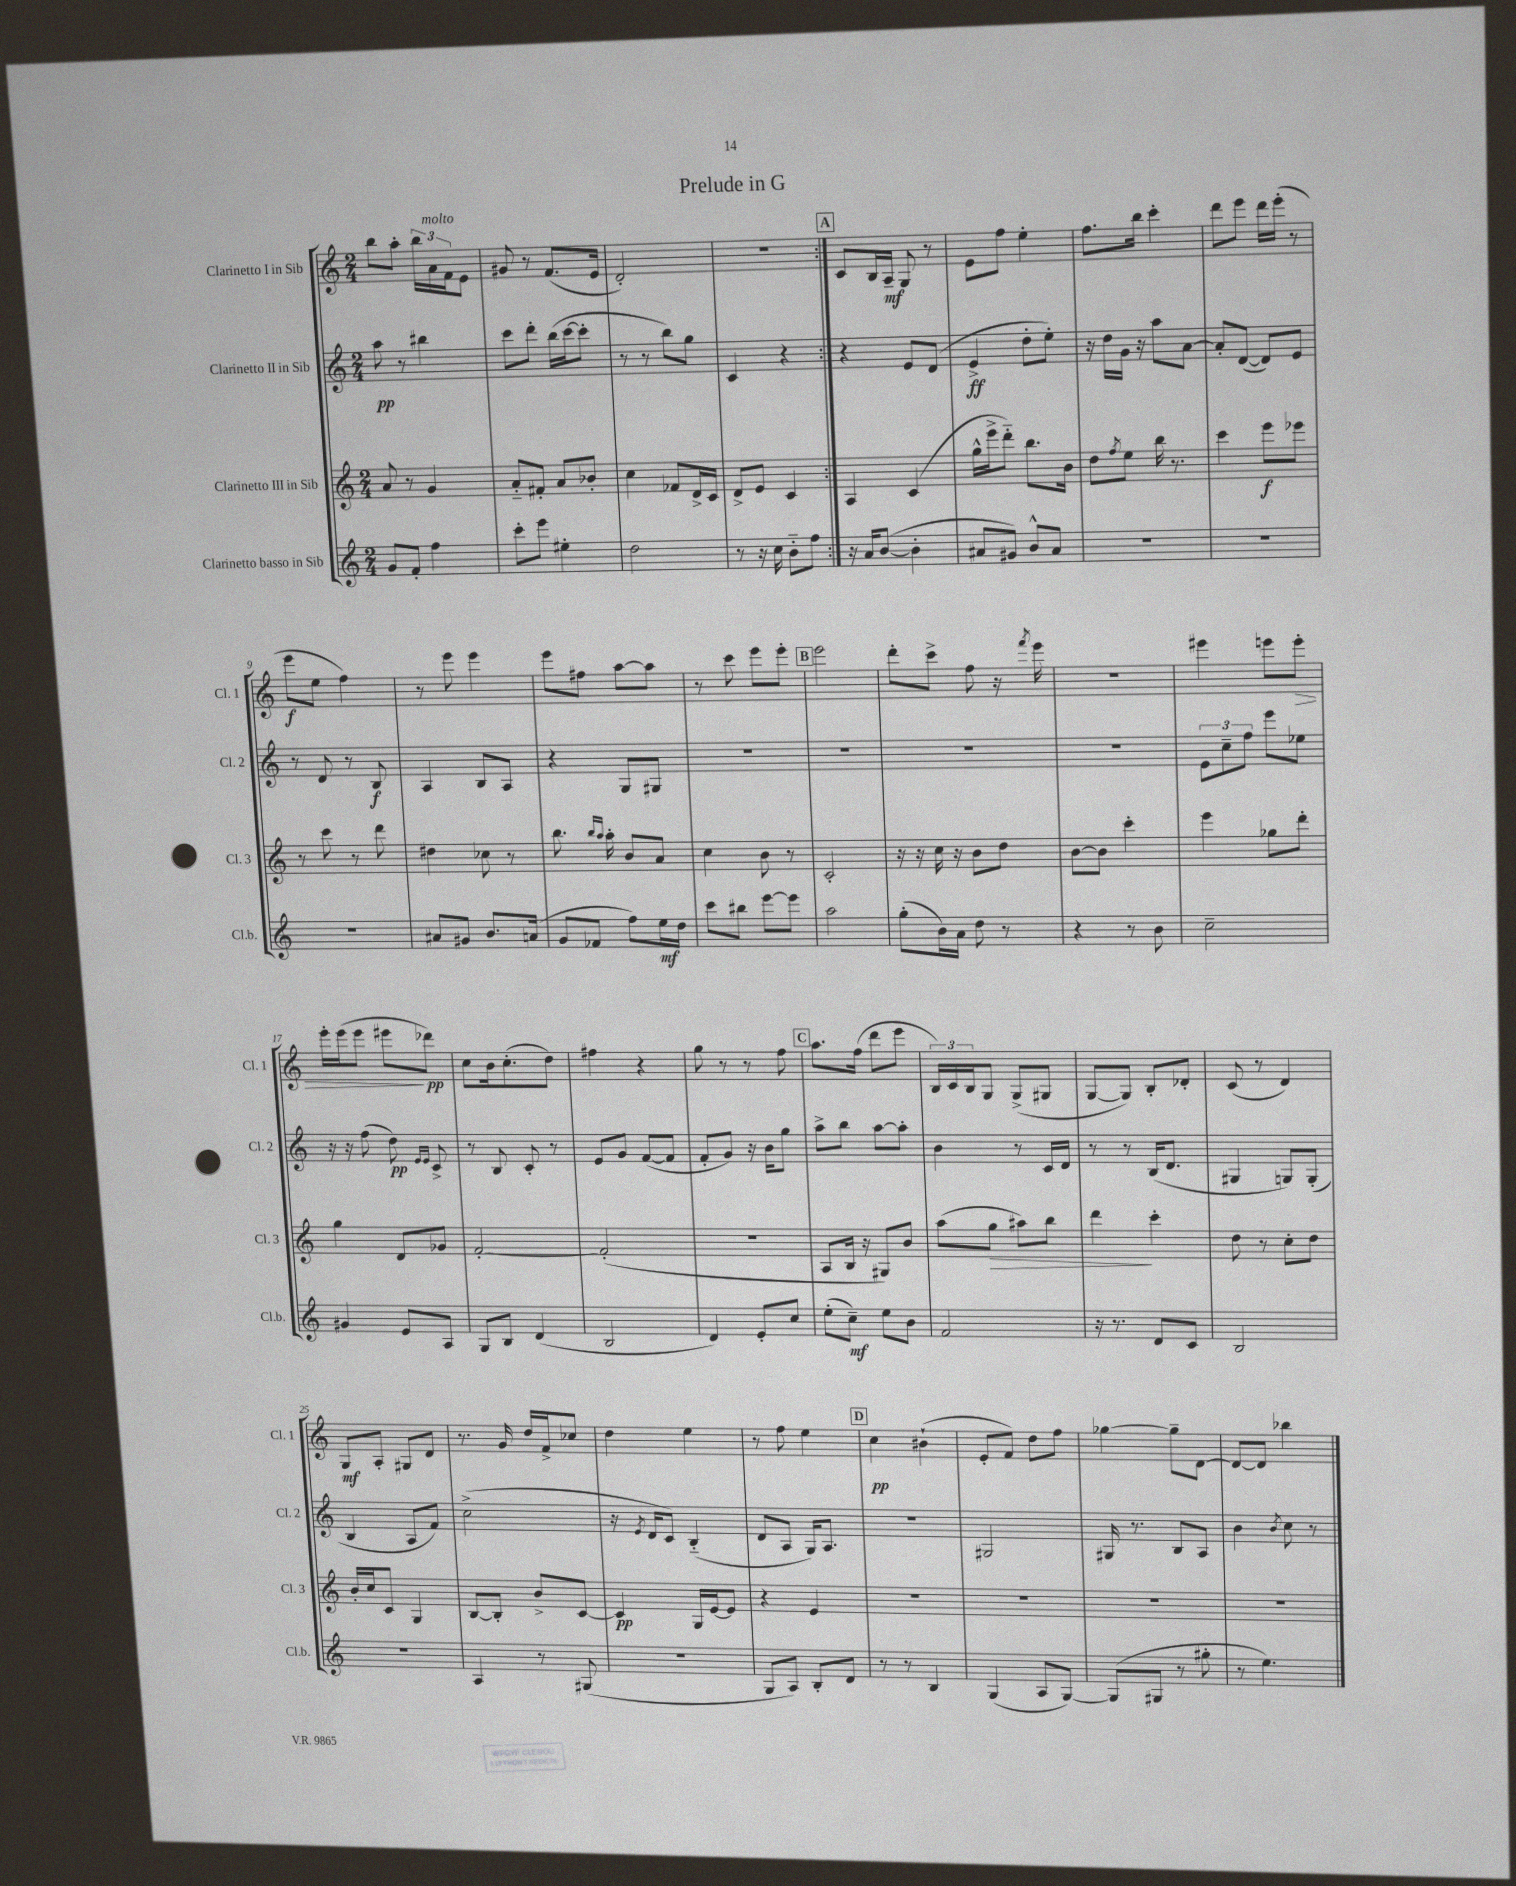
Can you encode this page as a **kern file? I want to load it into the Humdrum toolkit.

**kern	**kern	**kern	**kern
*staff4	*staff3	*staff2	*staff1
*clefG2	*clefG2	*clefG2	*clefG2
*k[]	*k[]	*k[]	*k[]
*M2/4	*M2/4	*M2/4	*M2/4
8g/L	8a/	8aa\	8bb\L
8f'/J	8r	8r	8aa'\J
4ff\	4g/	4bb#\	24bb\LL
.	.	.	24a\
.	.	.	24f\J
.	.	.	8e\J
=	=	=	=
8ccc'\L	8a'~/L	8ccc\L	8g#/
8eee\J	8f#'/J	8ddd'\J	8r
4ee#'\	8a/L	(16bb\LL	(8.f/L
.	.	[16ccc\J	.
.	8b-'/J	8ccc'\]J	.
.	.	.	16e/Jk
=	=	=	=
2dd\	4cc\	8r	2d'/)
.	.	8r	.
.	8f-/L	8bb\L)	.
.	16d^/L	8gg\J	.
.	16c/JJ	.	.
=	=	=	=
8r	8d^/L	4c/	2r
16r	8e/J	.	.
16cc\	.	.	.
8b'~\L	4c/	4r	.
8ff\J	.	.	.
=:|!	=:|!	=:|!	=:|!
16r	4A/	4r	8c/L
16a/LK	.	.	.
([8b/J	.	.	16B/L
.	.	.	16A~/JJ
4b'\]	(4c/	8e/L	8G/
.	.	(8d/J	8r
=	=	=	=
8a#/L	16gg^^\LL	4e^/	8e\L
.	16eee^\J	.	.
8g#/J)	8ddd'~\J)	.	8ff\J
8b^^/L	8.bb\L	8dd'\L	4ee'\
8a#/J	.	8ee'\J)	.
.	16b\Jk	.	.
=	=	=	=
2r	8dd\L	16r	8.ff\L
.	.	16dd\LL	.
.	8qff/	.	.
.	8ee\J	16g\JJ	.
.	.	16r	16bb\Jk
.	16bb\	8aa\L	4ccc'\
.	8.r	.	.
.	.	[8a\J	.
=	=	=	=
2r	4ccc\	8a'/]L	8ddd\L
.	.	([8d/J	8eee\J
.	8eee\L	8d/]L)	16ddd\LL
.	.	.	(16eee'\JJ
.	8eee-\J	8e/J	8r
=	=	=	=
2r	8r	8r	8eee\L
.	8ccc\	8d/	8ee\J
.	8r	8r	4ff\)
.	8ddd\	8B/	.
=	=	=	=
8a#/L	4dd#\	4A/	8r
8g#/J	.	.	8eee\
8.b/L	8cc-\	8B/L	4eee\
.	8r	8A/J	.
(16a/Jk	.	.	.
=	=	=	=
8g/L	8.bb\	4r	8eee\L
8f-/J	.	.	8ff#\J
.	16qqbb/LL	.	.
.	16qqaa/JJ	.	.
.	16aa'\	.	.
8ff\L)	8b/L	8G/L	[8aa\L
16ee\L	8a/J	8G#/J	8aa\]J
16dd\JJ	.	.	.
=	=	=	=
8ccc\L	4cc\	2r	8r
8bb#\J	.	.	8ccc\
[8eee\L	8b\	.	8eee\L
8eee\]J	8r	.	8eee'\J
=	=	=	=
2aa\	2c'/	2r	2eee\
=	=	=	=
(8gg'\L	16r	2r	8ddd'\L
.	16r	.	.
16b\L)	16cc\	.	8ccc^\J
16a\JJ	16r	.	.
8dd\	8b\L	.	8ff\
8r	8dd\J	.	16r
.	.	.	8qfff/
.	.	.	16eee\
=	=	=	=
4r	[8b\L	2r	2r
.	8b\]J	.	.
8r	4ccc'\	.	.
8b\	.	.	.
=	=	=	=
2cc~\	4eee\	12e\L	4eee#\
.	.	12cc~\	.
.	.	12ff\J	.
.	8gg-\L	8eee\L	8eee\L
.	8ddd'\J	8ee-\J	8eee'\J
=	=	=	=
4g#/	4gg\	16r	16eee'\LL
.	.	16r	(16eee\J
.	.	(8ff\	8eee\J
8e/L	8d/L	8dd\)	8eee#\L
.	.	16qqe/LL	.
.	.	16qqe/JJ	.
8A/J	8g-/J	8c^/	8ddd-\J)
=	=	=	=
8G/L	[2f'/	8r	8cc\L
8B/J	.	8B/	16b\k
.	.	.	(8.cc'\
(4d/	.	8c'/	.
.	.	8r	8dd\J)
=	=	=	=
2B/	(2f'/]	8e/L	4ff#\
.	.	8g/J	.
.	.	([8f/L	4r
.	.	8f/]J	.
=	=	=	=
4d/)	2r	8f'/L	8gg\
.	.	8g/J)	8r
8e'/L	.	16r	8r
.	.	16b\LK	.
8cc/J	.	8gg\J	8ff\
=	=	=	=
(8ee'\L	8A/L	8aa^\L	8.aa\L
8cc~\J)	16B/Jk	8bb\J	.
.	16r	.	(16ff\Jk
8ee\L	8G#/L)	[8aa\L	8ddd\L
8b\J	8b/J	8aa'\]J	8eee\J
=	=	=	=
2f/	(8aa\L	4b\	24B/LL)
.	.	.	24c/
.	.	.	24B/J
.	8gg\J	.	8G/J
.	8aa#\L)	8r	(8G^/L
.	8bb\J	16c/LL	8G#/J
.	.	16d/JJ	.
=	=	=	=
16r	4ddd\	8r	[8G/L
8.r	.	.	.
.	.	8r	8G/]J)
8d/L	4ccc'\	(16B/LK	8B'/L
.	.	8.d/J	.
8c/J	.	.	8d-'/J
=	=	=	=
2B/	8dd\	4G#/	(8c/
.	8r	.	8r
.	8cc'\L	8G/L)	4d/)
.	8dd\J	(8G'/J	.
=	=	=	=
2r	16b'/LL	4B/	8G/L
.	16cc/J	.	.
.	8c/J	.	8A'/J
.	4G/	8A/L	8G#/L
.	.	8f/J)	8d/J
=	=	=	=
4A/	[8B/L	(2cc^\	8.r
.	8B'/]J	.	.
.	.	.	16g/
8r	8b^/L	.	16dd/LL
.	.	.	16f^/J
(8G#/	[8c/J	.	8cc-/J
=	=	=	=
2r	4c/]	16r	4dd\
.	.	8qe/	.
.	.	16d/LK	.
.	.	8c/J)	.
.	16G/LL	(4B'~/	4ee\
.	[16e/J	.	.
.	8e/]J	.	.
=	=	=	=
8G/L	4r	8d/L	8r
8A/J)	.	8A/J	8ff\
8B'/L	4e/	16G/LK)	4ee\
.	.	8.A/J	.
8d/J	.	.	.
=	=	=	=
8r	2r	2r	4cc\
8r	.	.	.
4B/	.	.	(4b#`\
=	=	=	=
(4G/	2r	2G#/	8e'/L
.	.	.	8f/J)
8A/L	.	.	8dd\L
[8G/J)	.	.	8ff\J
=	=	=	=
(8G/]L	2r	16G#/	[4gg-\
.	.	8.r	.
8G#/J	.	.	.
8r	.	8B/L	8gg-~\]L
8gg#'\	.	8A/J	[8d\J
=	=	=	=
8r	2r	4b\	8d/_L
4.ee\)	.	.	8d/]J
.	.	8qb/	.
.	.	8cc\	4bb-\
.	.	8r	.
==	==	==	==
*-	*-	*-	*-
